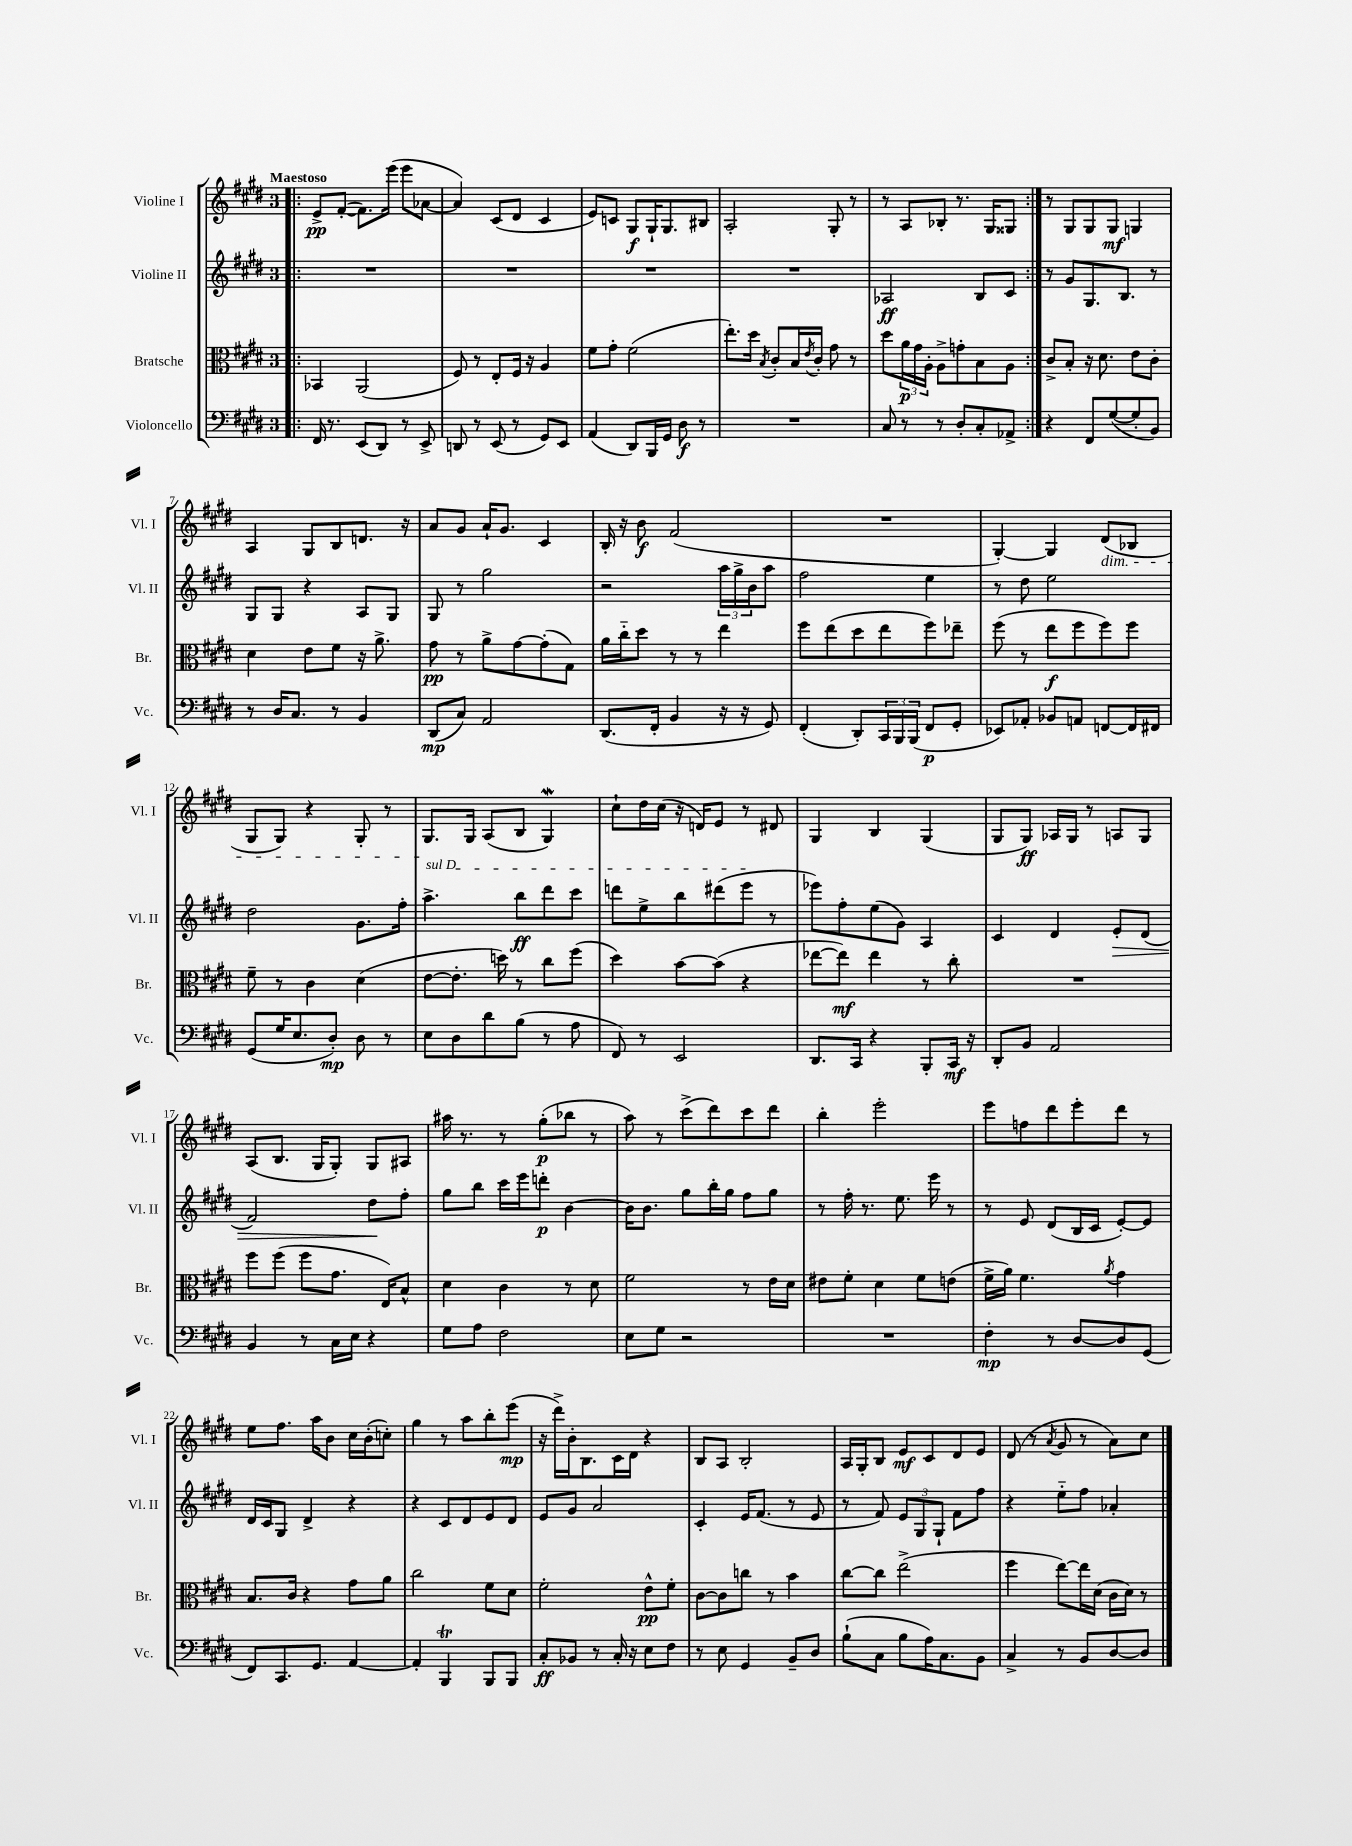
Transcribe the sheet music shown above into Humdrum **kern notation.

**kern	**kern	**kern	**kern
*staff4	*staff3	*staff2	*staff1
*clefF4	*clefC3	*clefG2	*clefG2
*k[f#c#g#d#]	*k[f#c#g#d#]	*k[f#c#g#d#]	*k[f#c#g#d#]
*M3/4	*M3/4	*M3/4	*M3/4
=!|:	=!|:	=!|:	=!|:
16FF#	4BB-	2.r	8e^
8.r	.	.	.
.	.	.	([8f#'
(8EE	(2AA	.	8.f#])
8DD#)	.	.	.
.	.	.	(16eee
8r	.	.	8eee
8EE^	.	.	[8a-
=	=	=	=
8DD	8F#)	2.r	4a-])
8r	8r	.	.
(8EE	8E'	.	(8c#
8r	16F#	.	8d#
.	16r	.	.
8GG#)	4A	.	4c#
8EE	.	.	.
=	=	=	=
(4AA	8f#	2.r	8e)
.	8g#'	.	8c
8DD#)	(2f#	.	8G#
16BBB	.	.	16G#`
16GG#	.	.	8.G#
8D#	.	.	.
8r	.	.	8B#
=	=	=	=
2.r	8.ee')	2.r	2A'
.	16dd#	.	.
.	8qB	.	.
.	8c#'	.	.
.	16B	.	.
.	8qe	.	.
.	16c#'	.	.
.	8g#	.	8G#'
.	8r	.	8r
=	=	=	=
8C#	8dd#	2A-	8r
8r	24a	.	8A
.	24g#	.	.
.	24A'	.	.
8r	8A^	.	8B-'
8D#'	8g'	.	8.r
8C#'	8B	8B	.
.	.	.	16G#
8AA-^	8A	8c#	8G##
=:|!	=:|!	=:|!	=:|!
4r	8c#^	8r	8r
.	8B'	8g#	8G#
8FF#	16r	8.G#	8G#
.	8.d#	.	.
([8G#	.	.	8G#
.	.	8.B	.
8G#']	8e	.	4G
8BB)	8c#'	8r	.
=	=	=	=
8r	4d#	8G#	4A
16D#	.	8G#	.
8.C#	.	.	.
.	8e	4r	8G#
8r	8f#	.	8B
4BB	16r	8A	8.d
.	8.a^	.	.
.	.	8G#	.
.	.	.	16r
=	=	=	=
(8DD#	8g#	8G#	8a
8C#)	8r	8r	8g#
2AA	8a^	2gg#	16a`
.	.	.	8.g#
.	[8g#	.	.
.	(8g#']	.	4c#
.	8G#)	.	.
=	=	=	=
(8.DD#	16a	2r	16B'
.	16cc#'~	.	16r
.	8dd#	.	8b
16FF#'	.	.	.
4BB	8r	.	(2f#
.	8r	.	.
16r	4ee	24aa	.
.	.	24gg#^	.
16r	.	.	.
.	.	24b	.
8GG#)	.	8aa	.
=	=	=	=
(4FF#'	8ff#	2ff#	2.r
.	(8ee	.	.
8DD#')	8dd#	.	.
24CC#	8ee	.	.
24BBB	.	.	.
(24BBB	.	.	.
8FF#	8ff#)	4ee	.
8GG#'	8ee-~	.	.
=	=	=	=
8EE-)	(8ff#	8r	[4G#')
8AA-'	8r	8dd#	.
8BB-	8ee	2ee	4G#]
8AA	8ff#	.	.
[8FF	8ff#)	.	(8d#
16FF]	8ff#	.	8B-
16FF#	.	.	.
=	=	=	=
(8GG#	8f#~	2dd#	8G#
16G#	8r	.	8G#)
8.E	.	.	.
.	4c#	.	4r
8D#')	.	.	.
8D#	(4d#	8.g#	8G#'
8r	.	.	8r
.	.	16ff#'	.
=	=	=	=
8E	[8e	4.aa^	8.G#
8D#	8.e']	.	.
.	.	.	16G#
8d#	.	.	(8A
.	16dd)	.	.
(8B	8r	8bb	8B
8r	8cc#	8ddd#	4G#)
8A	(8ff#	8ccc#	.
=	=	=	=
8FF#)	4dd#)	8ddd	8cc#`
8r	.	8ee^	16dd#
.	.	.	(16cc#
2EE	[8b	8bb	16r
.	.	.	16d)
.	(8b]	(8ddd#	8e
.	4r	8eee	8r
.	.	8r	8d#
=	=	=	=
8.DD#	[8ee-	8eee-)	4G#
.	8ee-])	8ff#'	.
16CC#	.	.	.
4r	4ee-	(8ee	4B
.	.	8g#)	.
8BBB'	8r	4A	(4G#
16CC#	8cc#'	.	.
16r	.	.	.
=	=	=	=
8DD#'	2.r	4c#	8G#
8BB	.	.	8G#)
2AA	.	4d#	16A-
.	.	.	16G#
.	.	.	8r
.	.	8e'	8A
.	.	(8d#	8G#
=	=	=	=
4BB	8ff#	2f#)	(8A
.	(8ff#	.	8.B
8r	8ff#	.	.
.	.	.	16G#
16C#	8.g#	.	8G#')
16E	.	.	.
4r	.	8dd#	8G#
.	16E)	.	.
.	8B^^	8ff#'	8A#
=	=	=	=
8G#	4d#	8gg#	16aa#
.	.	.	8.r
8A	.	8bb	.
2F#	4c#	16ccc#	8r
.	.	16eee	.
.	.	8ddd'	(8gg#'
.	8r	[4b	8bb-
.	8d#	.	8r
=	=	=	=
8E	2f#	16b]	8aa)
.	.	8.b	.
8G#	.	.	8r
2r	.	8gg#	(8ccc#^
.	.	16bb'	8ddd#)
.	.	16gg#	.
.	8r	8ff#	8ccc#
.	16e	8gg#	8ddd#
.	16d#	.	.
=	=	=	=
2.r	8e#	8r	4bb'
.	8f#'	16ff#'	.
.	.	8.r	.
.	4d#	.	2eee'
.	.	8.ee	.
.	8f#	.	.
.	.	16eee	.
.	(8e	8r	.
=	=	=	=
4F#'	16f#^	8r	8eee
.	16a)	.	.
.	4.f#	8e	8ff
8r	.	(8d#	8ddd#
[8D#	.	16B	8eee'
.	.	16c#	.
.	8qa	.	.
8D#]	4g#	[8e')	8ddd#
(8GG#	.	8e]	8r
=	=	=	=
8FF#)	8.B	16d#	8ee
.	.	16c#	.
8.CC#	.	8G#	8.ff#
.	16c#	.	.
.	4r	4d#^	.
8.GG#	.	.	16aa
.	.	.	8b
[4AA	8g#	4r	16cc#
.	.	.	(16b'
.	8a	.	8cc')
=	=	=	=
4AA']	2cc#	4r	4gg#
4BBB	.	8c#	8r
.	.	8d#	8aa
8BBB	8f#	8e	8bb'
8BBB	8d#	8d#	(8eee
=	=	=	=
8C#'	2f#'	8e	16r
.	.	.	16ddd#^)
8BB-	.	8g#	16b'
.	.	.	8.B
8r	.	2a	.
16C#'	.	.	16c#
16r	.	.	16d#
8E	8e^^	.	4r
8F#	8f#'	.	.
=	=	=	=
8r	[8c#	4c#'	8B
8E	8c#]	.	8A
4GG#	8cc	16e	2B'
.	.	(8.f#	.
.	8r	.	.
8BB~	4b	8r	.
8D#	.	8e	.
=	=	=	=
(8B`	[8cc#	8r	16A
.	.	.	16G#'
8C#	8cc#]	8f#)	8B
8B	(2ee^	12e	8e
.	.	12G#	.
16A)	.	.	8c#
.	.	12G#`	.
8.C#	.	.	.
.	.	8f#	8d#
8BB	.	8ff#	8e
=	=	=	=
4C#^	4ff#	4r	(8d#
.	.	.	8r
.	.	.	8qa
8r	[8ee)	8ee'~	8g#
8BB	16ee]	8ff#	8r
.	(16d#	.	.
[8D#	16c#	4a-'	8a)
.	16d#)	.	.
8D#]	8r	.	8cc#
==	==	==	==
*-	*-	*-	*-
